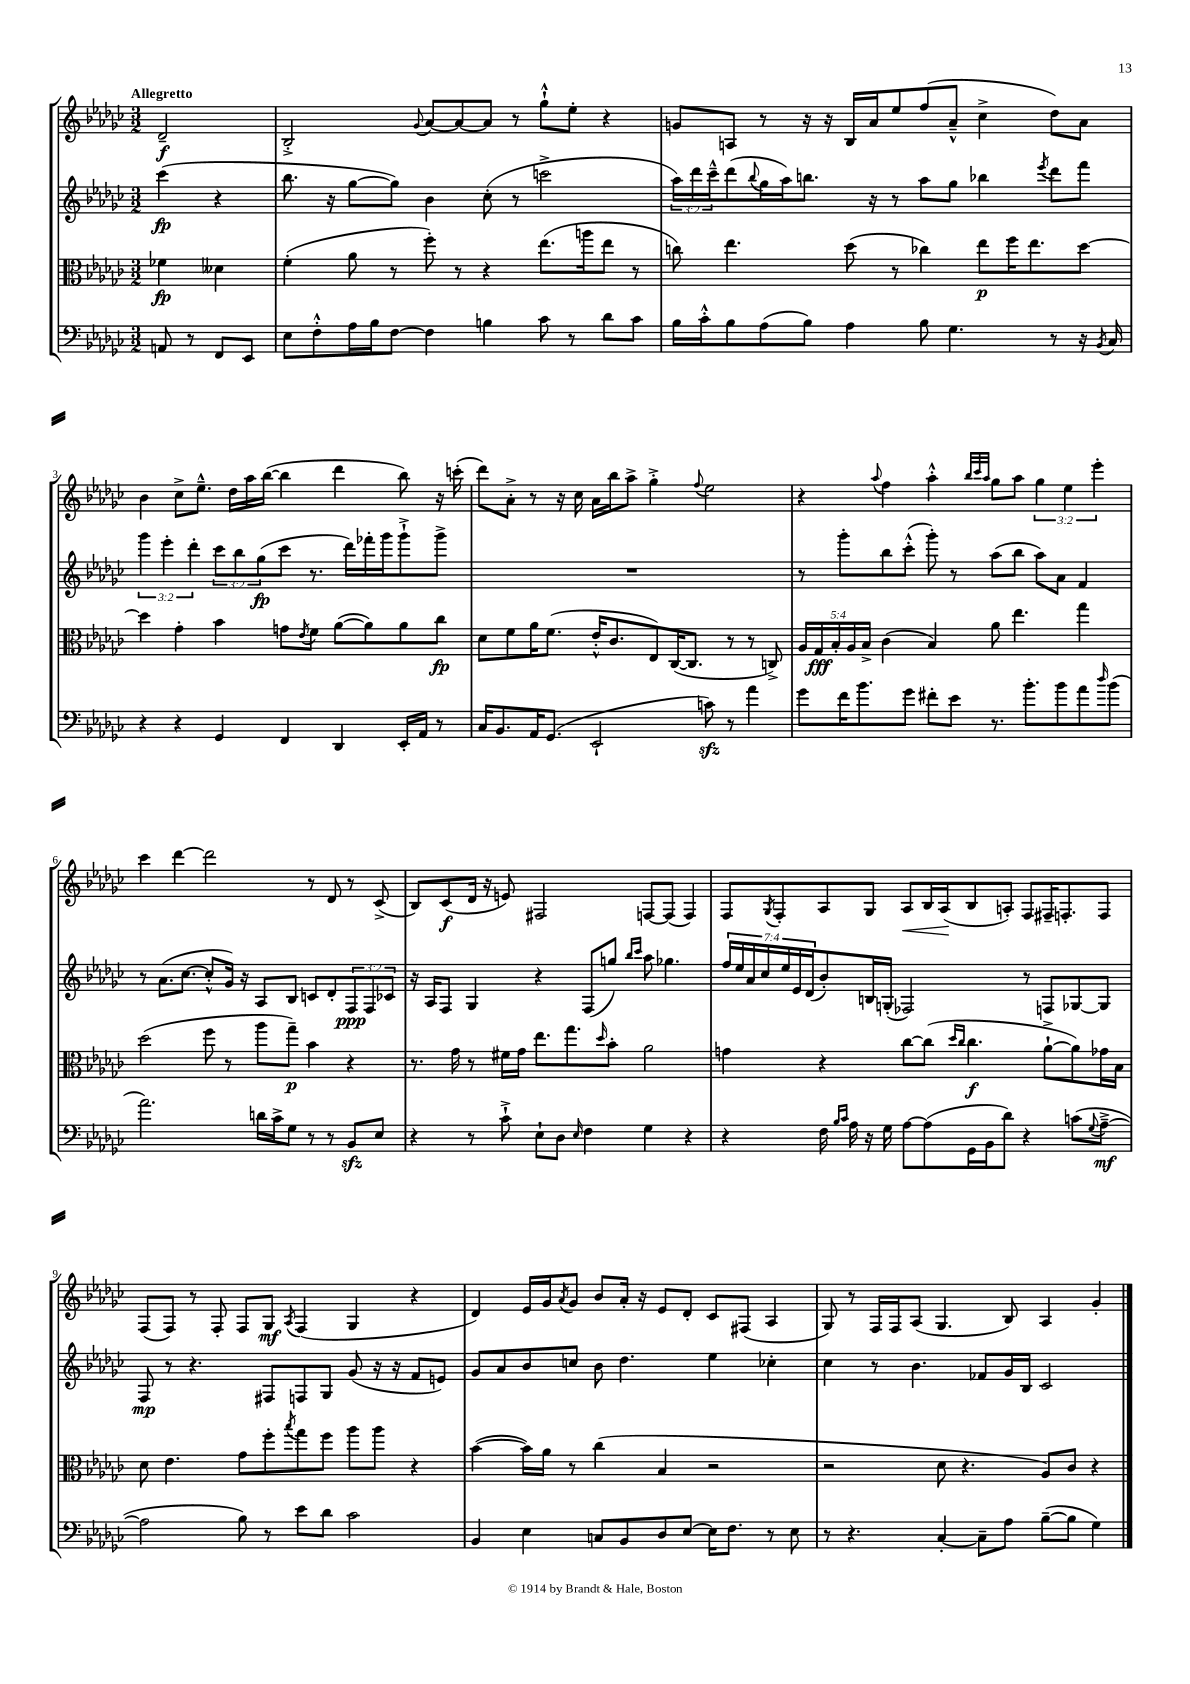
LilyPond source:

<<
\new StaffGroup <<
\new Staff = "s0" {
    \clef treble \key ges \major \numericTimeSignature \time 3/2 \override Staff.TupletNumber.text = #tuplet-number::calc-fraction-text \partial 2 \tempo "Allegretto"
    des'2--\f |
    bes2-.-> \appoggiatura { ges'8 } aes'8~ aes'8~ aes'8 r8 ges''8-!-^ ees''8-. r4 |
    g'8 a8 r8 r16 r16 bes16 aes'16 ees''8 f''8( aes'8---^ ces''4-> des''8) aes'8 |
    bes'4 ces''8-> ees''8.---^ des''16 aes''16 bes''16~( bes''4 des'''4 bes''8) r16 c'''16-.( |
    des'''8) aes'8-.-> r8 r16 ces''16 aes'16 bes''16 aes''8-> ges''4-.-> \appoggiatura { f''8 } ees''2 |
    r4 \appoggiatura { aes''8 } f''4 aes''4-.-^ \grace { bes''32 ces'''32 aes''32 } ges''8 aes''8 \tuplet 3/2 { ges''4 ees''4 ees'''4-. } |
    ces'''4 des'''4~ des'''2 r8 des'8 r8 ces'8->( |
    bes8) ces'8\f( des'16 r16 e'8) fis2 f8~ f8( f4) |
    f8 \acciaccatura { ges8 } f8-. aes8 ges8 aes8\< bes16 aes16\!( bes8 a8-.) f8 fis16-- f8.-. f8 |
    f8( f8) r8 f8-. f8 ges8\mf \acciaccatura { aes8 } f4( ges4 r4 |
    des'4) ees'16 ges'16 \acciaccatura { aes'8 } ges'8 bes'8 aes'16-. r16 ees'8 des'8-. ces'8 fis8( aes4 |
    ges8) r8 f16 f16 aes8( ges4. bes8) aes4 ges'4-. \bar "|." |
}
\new Staff = "s1" {
    \clef treble \key ges \major \numericTimeSignature \time 3/2 \override Staff.TupletNumber.text = #tuplet-number::calc-fraction-text \partial 2
    ces'''4\fp( r4 |
    bes''8. r16 ges''8~ ges''8) bes'4 ces''8-.( r8 c'''2-> |
    \tuplet 3/2 { aes''16) des'''16 ces'''16---^ } des'''8( \appoggiatura { bes''8 } ges''16 aes''16) b''8. r16 r8 aes''8 ges''8 bes''4 \acciaccatura { ees'''8 } des'''8 f'''8 |
    \tuplet 3/2 { ges'''4 ees'''4-. des'''4-. } \tuplet 3/2 { ces'''8 bes''8 ges''8\fp( } ces'''8 r8. des'''16) fes'''16-. ges'''16 ges'''8-!-> ges'''8-> |
    R1. |
    r8 ges'''8-. bes''8 ces'''8-.-^( ges'''8-.) r8 aes''8( bes''8 aes''8) aes'8 f'4 |
    r8 aes'8.( ces''8.~ ces''8-.-^ ges'16) r16 aes8 bes8 c'8 des'8-. \tuplet 3/2 { f8\ppp f8 ces'8 } |
    r16 aes16 f8 ges4 r4 f8( g''8) \grace { bes''16 ces'''16 } aes''8 ges''4. |
    \tuplet 7/4 { f''16 ees''16 aes'16 ces''16 ees''16 ees'16 des'16( } bes'8-.) b16 g16-.( fes2) r8 f8 ges8~ ges8 |
    f8\mp r8 r4. fis8 f8 ges8 ges'8( r16 r16 f'8 e'8) |
    ges'8 aes'8 bes'8 c''8 bes'8 des''4. ees''4 ces''4-. |
    ces''4 r8 bes'4. fes'8 ges'16 bes16 ces'2 \bar "|." |
}
\new Staff = "s2" {
    \clef alto \key ges \major \numericTimeSignature \time 3/2 \override Staff.TupletNumber.text = #tuplet-number::calc-fraction-text \partial 2
    fes'4\fp deses'4 |
    f'4-.( aes'8 r8 f''8-.) r8 r4 ees''8.( a''16 ees''8 r8 |
    c''8) ees''4. des''8( r8 ces''4) ees''8\p f''16 ees''8. des''8~ |
    des''4 ges'4-. bes'4 g'8 \acciaccatura { ees'8 } f'8 aes'8~( aes'8) aes'8 ces''8\fp |
    des'8 f'8 aes'16 f'8.( ees'16-.-^ ces'8. ees8) ces16~( ces8. r8 r8 c8->) |
    \tuplet 5/4 { aes16 ges16\fff bes16-. aes16 bes16-> } ces'4( bes4) aes'8 ees''4. ges''4 |
    des''2( f''8 r8 aes''8 ges''8--\p) bes'4 r4 |
    r8. ges'16 r8 fis'16 ges'16 ees''8. ges''8. \grace { des''16 } bes'8-. aes'2 |
    g'4 r4 ces''8~ ces''8( \grace { des''16 ces''16 } ces''4.\f aes'8~-!-> aes'8) ges'16 bes16 |
    des'8 ees'4. ges'8 f''8-. \acciaccatura { bes''8 } ges''8 f''8 aes''8 aes''8 r4 |
    bes'4~( bes'16) aes'16 r8 ces''4( bes4 r2 |
    r2 des'8 r4. aes8) ces'8 r4 \bar "|." |
}
\new Staff = "s3" {
    \clef bass \key ges \major \numericTimeSignature \time 3/2 \partial 2
    a,8 r8 f,8 ees,8 |
    ees8 f8-.-^ aes16 bes16 f8~ f4 b4 ces'8 r8 des'8 ces'8 |
    bes16 ces'16-.-^ bes8 aes8( bes8) aes4 bes8 ges4. r8 r16 \acciaccatura { bes,8 } ces16 |
    r4 r4 ges,4 f,4 des,4 ees,16-. aes,16 r8 |
    ces16 bes,8. aes,16 ges,8.( ees,2-! c'8\sfz) r8 aes'4 |
    ges'8 f'16 bes'8. ges'8 fis'8-. ees'8 r8. bes'8.-. bes'8 aes'8 \grace { des''16 } bes'8( |
    aes'2.) d'16 ces'16-> ges8 r8 r8 bes,8\sfz ees8 |
    r4 r8 ces'8-!-> ees8-! des8 \grace { ees16 } f4 ges4 r4 |
    r4 f16 \grace { bes16 ces'16 } aes16 r16 ges16 aes8~ aes8( ges,16 bes,16 des'8) r4 c'8( \appoggiatura { ges8 } aes8~--->\mf |
    aes2 bes8) r8 ees'8 des'8 ces'2 |
    bes,4 ees4 c8 bes,8 des8 ees8~ ees16 f8. r8 ees8 |
    r8 r4. ces4~-. ces8-- aes8 bes8~--( bes8 ges4) \bar "|." |
}
>>
>>
